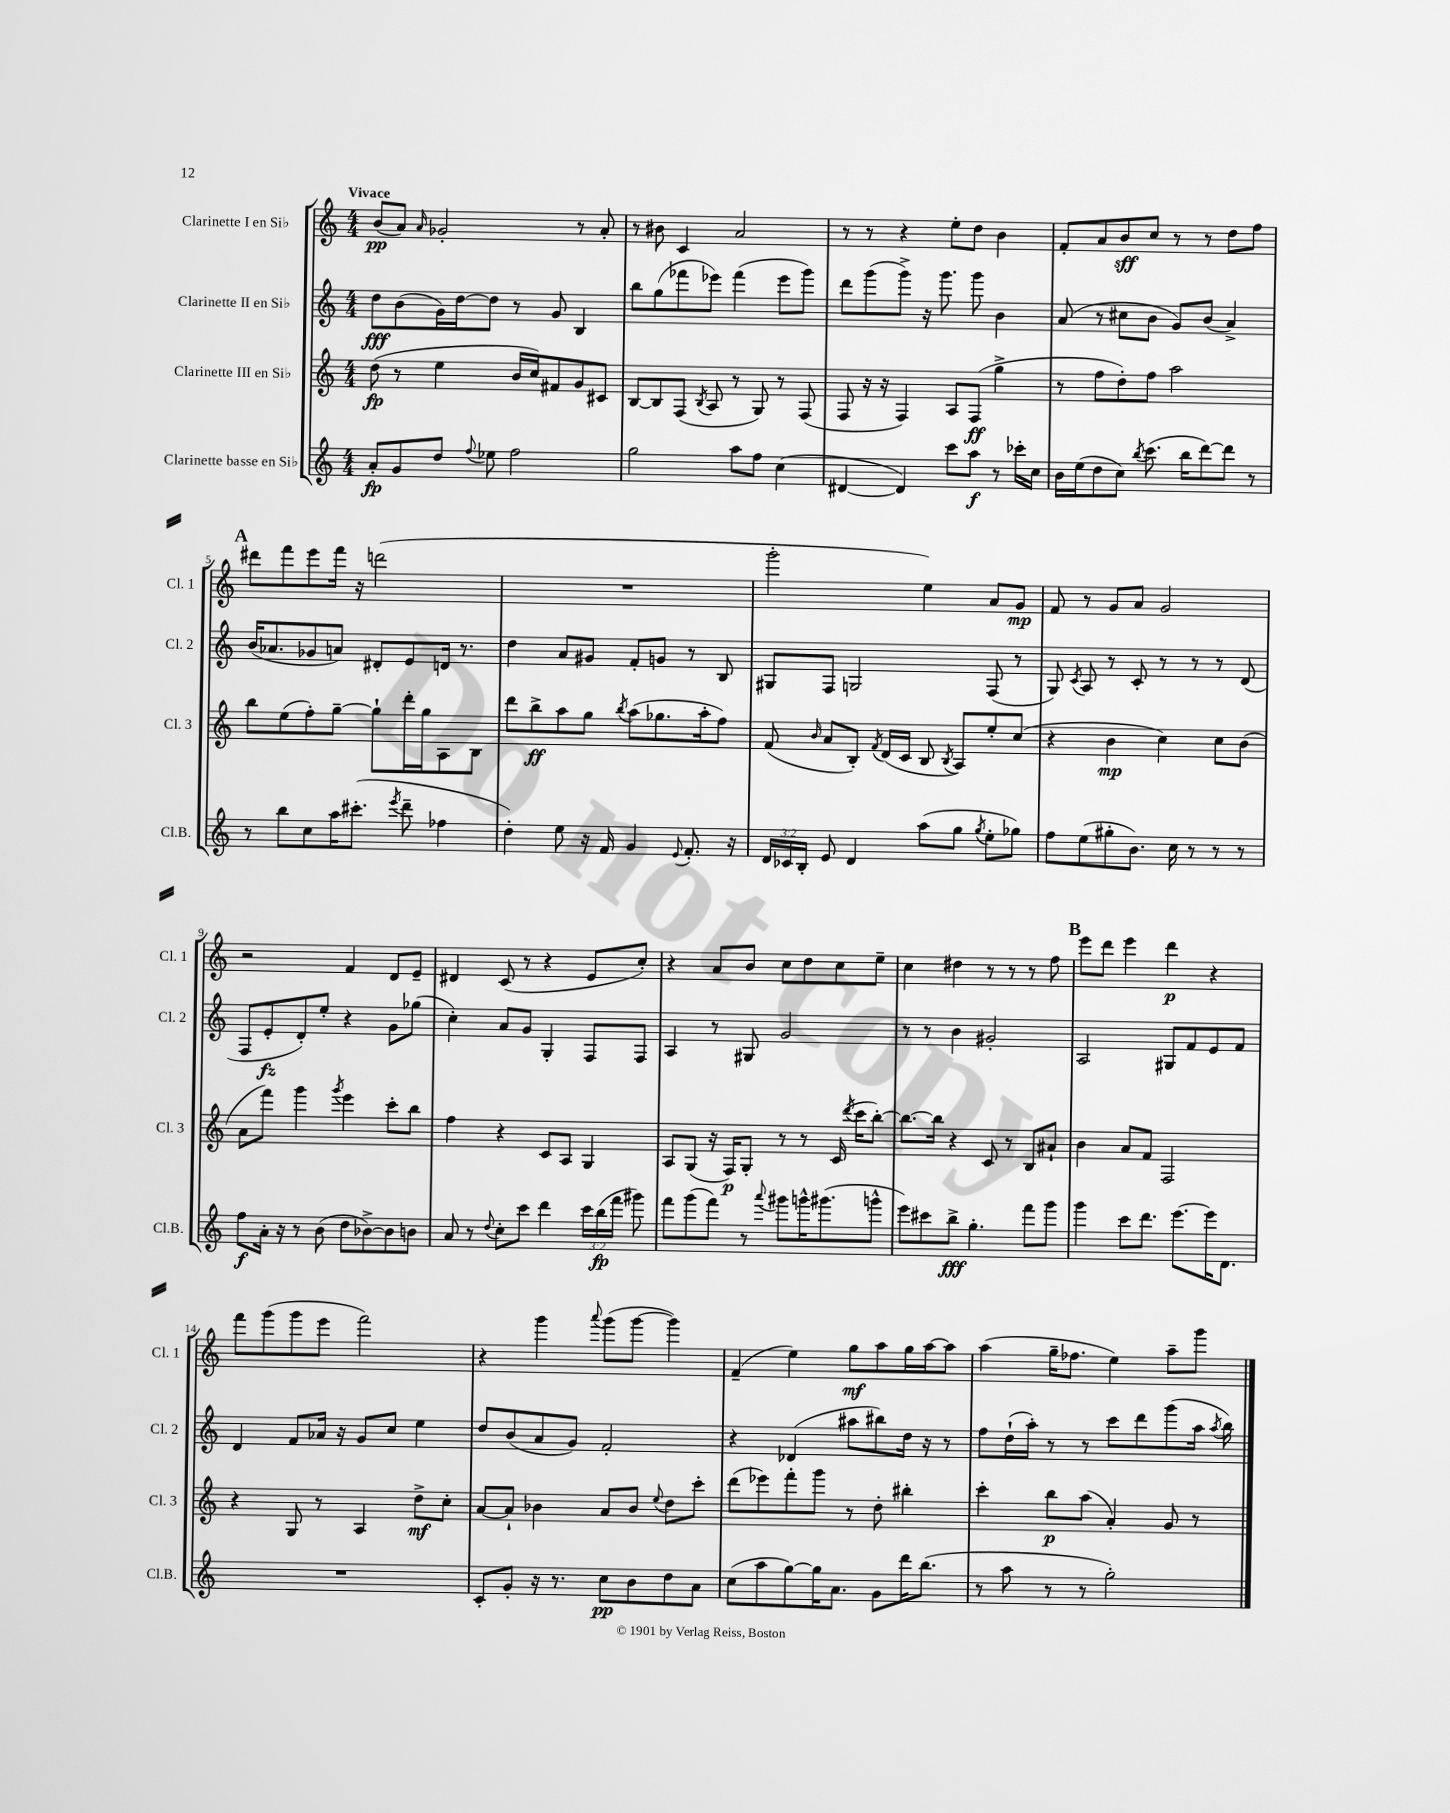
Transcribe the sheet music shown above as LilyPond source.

<<
\new StaffGroup <<
\new Staff = "s0" \with { instrumentName = "Clarinette I en Sib" shortInstrumentName = "Cl. 1" } {
    \clef treble \key c \major \numericTimeSignature \time 4/4 \tempo "Vivace"
    \autoBeamOff b'8[\pp( a'8]) \grace { a'16 } ges'2-. r8 a'8-. |
    r8 bis'8 c'4 a'2 |
    r8 r8 r4 e''8[-. d''8] b'4 |
    f'8[-. a'8 b'8\sff c''8] r8 r8 d''8[ f''8] |
    \mark \markup { \bold "A" } dis'''8[ f'''8 e'''8 f'''16] r16 d'''2( |
    R1 |
    g'''2-. e''4) a'8[ g'8]\mp |
    f'8 r8 g'8[ a'8] g'2 |
    r2 f'4 d'8[ e'8]-- |
    dis'4 c'8( r8 r4 e'8[ c''8]-.) |
    r4 a'8[ b'8] c''8[ d''8 c''8 e''8]-- |
    c''4 dis''4 r8 r8 r8 f''8 |
    \mark \markup { \bold "B" } e'''8[ d'''8] e'''4 d'''4\p r4 |
    f'''8[ g'''8( g'''8 e'''8] f'''2) |
    r4 g'''4 \appoggiatura { a'''8 } g'''8[( g'''8]~ g'''4) |
    f'4--( e''4) g''8[\mf a''8 g''16 a''16~ a''8] |
    a''4( g''16[-- fes''8.] e''4) a''8[-- g'''8] \bar "|." |
}
\new Staff = "s1" \with { instrumentName = "Clarinette II en Sib" shortInstrumentName = "Cl. 2" } {
    \clef treble \key c \major \numericTimeSignature \time 4/4
    \autoBeamOff d''8[\fff b'8( g'16) d''16~ d''8] r8 g'8 b4 |
    b''8[ g''8( fes'''8 ees'''8]) fes'''4( ees'''8[ g'''8]) |
    d'''8[ g'''8( g'''8]->) r16 g'''8. g'''8 b'4 |
    a'8( r8 cis''8[ b'8] g'8[) b'8]( a'4->) |
    \mark \markup { \bold "A" } b'16[( aes'8. ges'8 a'8]) dis'8[-. e'8 d'16] r8. |
    d''4 a'8[ gis'8] f'8[-. g'8] r8 b8 |
    gis8[ f8] g2 f8( r8 |
    g8) \acciaccatura { c'8 } a8 r8 c'8-. r8 r8 r8 d'8( |
    f8[ e'8-.\fz d'8-.) e''8]-. r4 g'8[ ges''8]( |
    c''4-.) a'8[ g'8] g4-. f8[ f8] |
    a4 r8 gis8 g'2 |
    r8 r8 b'4 gis'2-. |
    \mark \markup { \bold "B" } a2 gis8[ f'8 e'8 f'8] |
    d'4 f'8[ aes'16] r16 g'8[ c''8] e''4 |
    d''8[ b'8( a'8 g'8]) f'2-. |
    r4 des'4( ais''8[ bis''8) d''16] r16 r8 |
    f''8[ d''16-!( a''16]-.) r8 r8 c'''8[ d'''8 g'''8( a''16] \acciaccatura { a''8 } b''16) \bar "|." |
}
\new Staff = "s2" \with { instrumentName = "Clarinette III en Sib" shortInstrumentName = "Cl. 3" } {
    \clef treble \key c \major \numericTimeSignature \time 4/4
    \autoBeamOff d''8\fp( r8 e''4 b'16[ c''16) fis'8 g'8 cis'8] |
    b8[~ b8 f8]( \acciaccatura { b8 } a8 r8 g8) r8 f8( |
    f8 r16 r16 f4) a8[ f8]\ff( g''4-> |
    r8 f''8[ d''8-.) f''8] a''2 |
    \mark \markup { \bold "A" } b''8[ e''8( f''8-.) g''8]~-- g''8[-! d'''16-. g''16 a8 b8] |
    d'''8[ b''8->\ff a''8 g''8] \acciaccatura { b''8 } a''8[( ges''8. a''16-. f''8]) |
    f'8( \grace { b'16 } a'8[ b8]-.) \acciaccatura { f'8 } d'16[( c'16] b8 \acciaccatura { b8 } a8[) e''8-. c''8]( |
    r4 b'4\mp c''4) c''8[ b'8]( |
    a'8[ f'''8]) g'''4 \acciaccatura { g'''8 } e'''4 c'''8[-. b''8] |
    f''4 r4 c'8[ a8] g4 |
    a8[ g8]( r16 f16[\p) g8]-. r8 r8 c'16( \acciaccatura { d'''8 } c'''16[ b''8]~-.) |
    b''8.[~ b''16] r4 c'8 r8 b8[ ais'8]-! |
    \mark \markup { \bold "B" } b'4 a'8[ f'8] f2 |
    r4 g8 r8 a4 d''8[->\mf c''8]-. |
    a'8[~ a'8]-! bes'4 a'8[ bes'8] \appoggiatura { e''8 } d''8[ c'''8]-. |
    d'''8[( ees'''8) f'''8-. g'''8] r8 d''8-. bis''4-. |
    c'''4-. b''8[\p a''8]( a'4-.) g'8 r8 \bar "|." |
}
\new Staff = "s3" \with { instrumentName = "Clarinette basse en Sib" shortInstrumentName = "Cl.B." } {
    \clef treble \key c \major \numericTimeSignature \time 4/4 \override Staff.TupletNumber.text = #tuplet-number::calc-fraction-text
    \autoBeamOff a'8[-.\fp g'8 d''8] \appoggiatura { f''8 } ees''8 f''2 |
    g''2 a''8[ f''8] c''4( |
    dis'4~ dis'4) c'''8[ a''8]\f r8 ces'''16[-. c''16] |
    b'16[ e''16( d''8 c''8]) \acciaccatura { b''8 } c'''8.( b''16[ d'''8~) d'''8] r8 |
    \mark \markup { \bold "A" } r8 b''8[ c''8 a''16 cis'''8.]-.( \acciaccatura { e'''8 } d'''8-- fes''4 |
    d''4-.) e''8 r16 f'16 g'4 \appoggiatura { e'8 } f'8.-. r16 |
    \tuplet 3/2 { d'16[ ces'16 b16]-. } e'8 d'4 a''8[( g''8] \acciaccatura { g''8 } e''8[-. ges''8]) |
    f''8[ e''8( gis''8-. b'8.]) c''16 r8 r8 r8 |
    f''8[\f a'16]-. r16 r8 b'8( d''8[ bes'8~->) bes'8 b'8] |
    a'8 r8 \appoggiatura { d''8 } c''8[-. c'''8] d'''4 \tuplet 3/2 { c'''16[ b''16\fp( f'''16] } gis'''8) |
    f'''8[ g'''8( f'''8]) r8 \appoggiatura { a'''8 } gis'''8[ g'''16-^ gis'''8.( g'''8]-^ |
    e'''8[) cis'''8 b''8]->\fff g''4.-. f'''8[ g'''8] |
    \mark \markup { \bold "B" } g'''4 c'''8[ d'''8.] e'''8.[~ e'''16 d'8.] |
    R1 |
    c'8[-. g'8]-. r16 r8. c''8[\pp b'8 d''8 a'8] |
    c''8[( a''8 g''8~) g''16 a'8.] g'8[ d'''16 b''8.]( |
    r8 a''8 r8 r8 g''2-.) \bar "|." |
}
>>
>>
